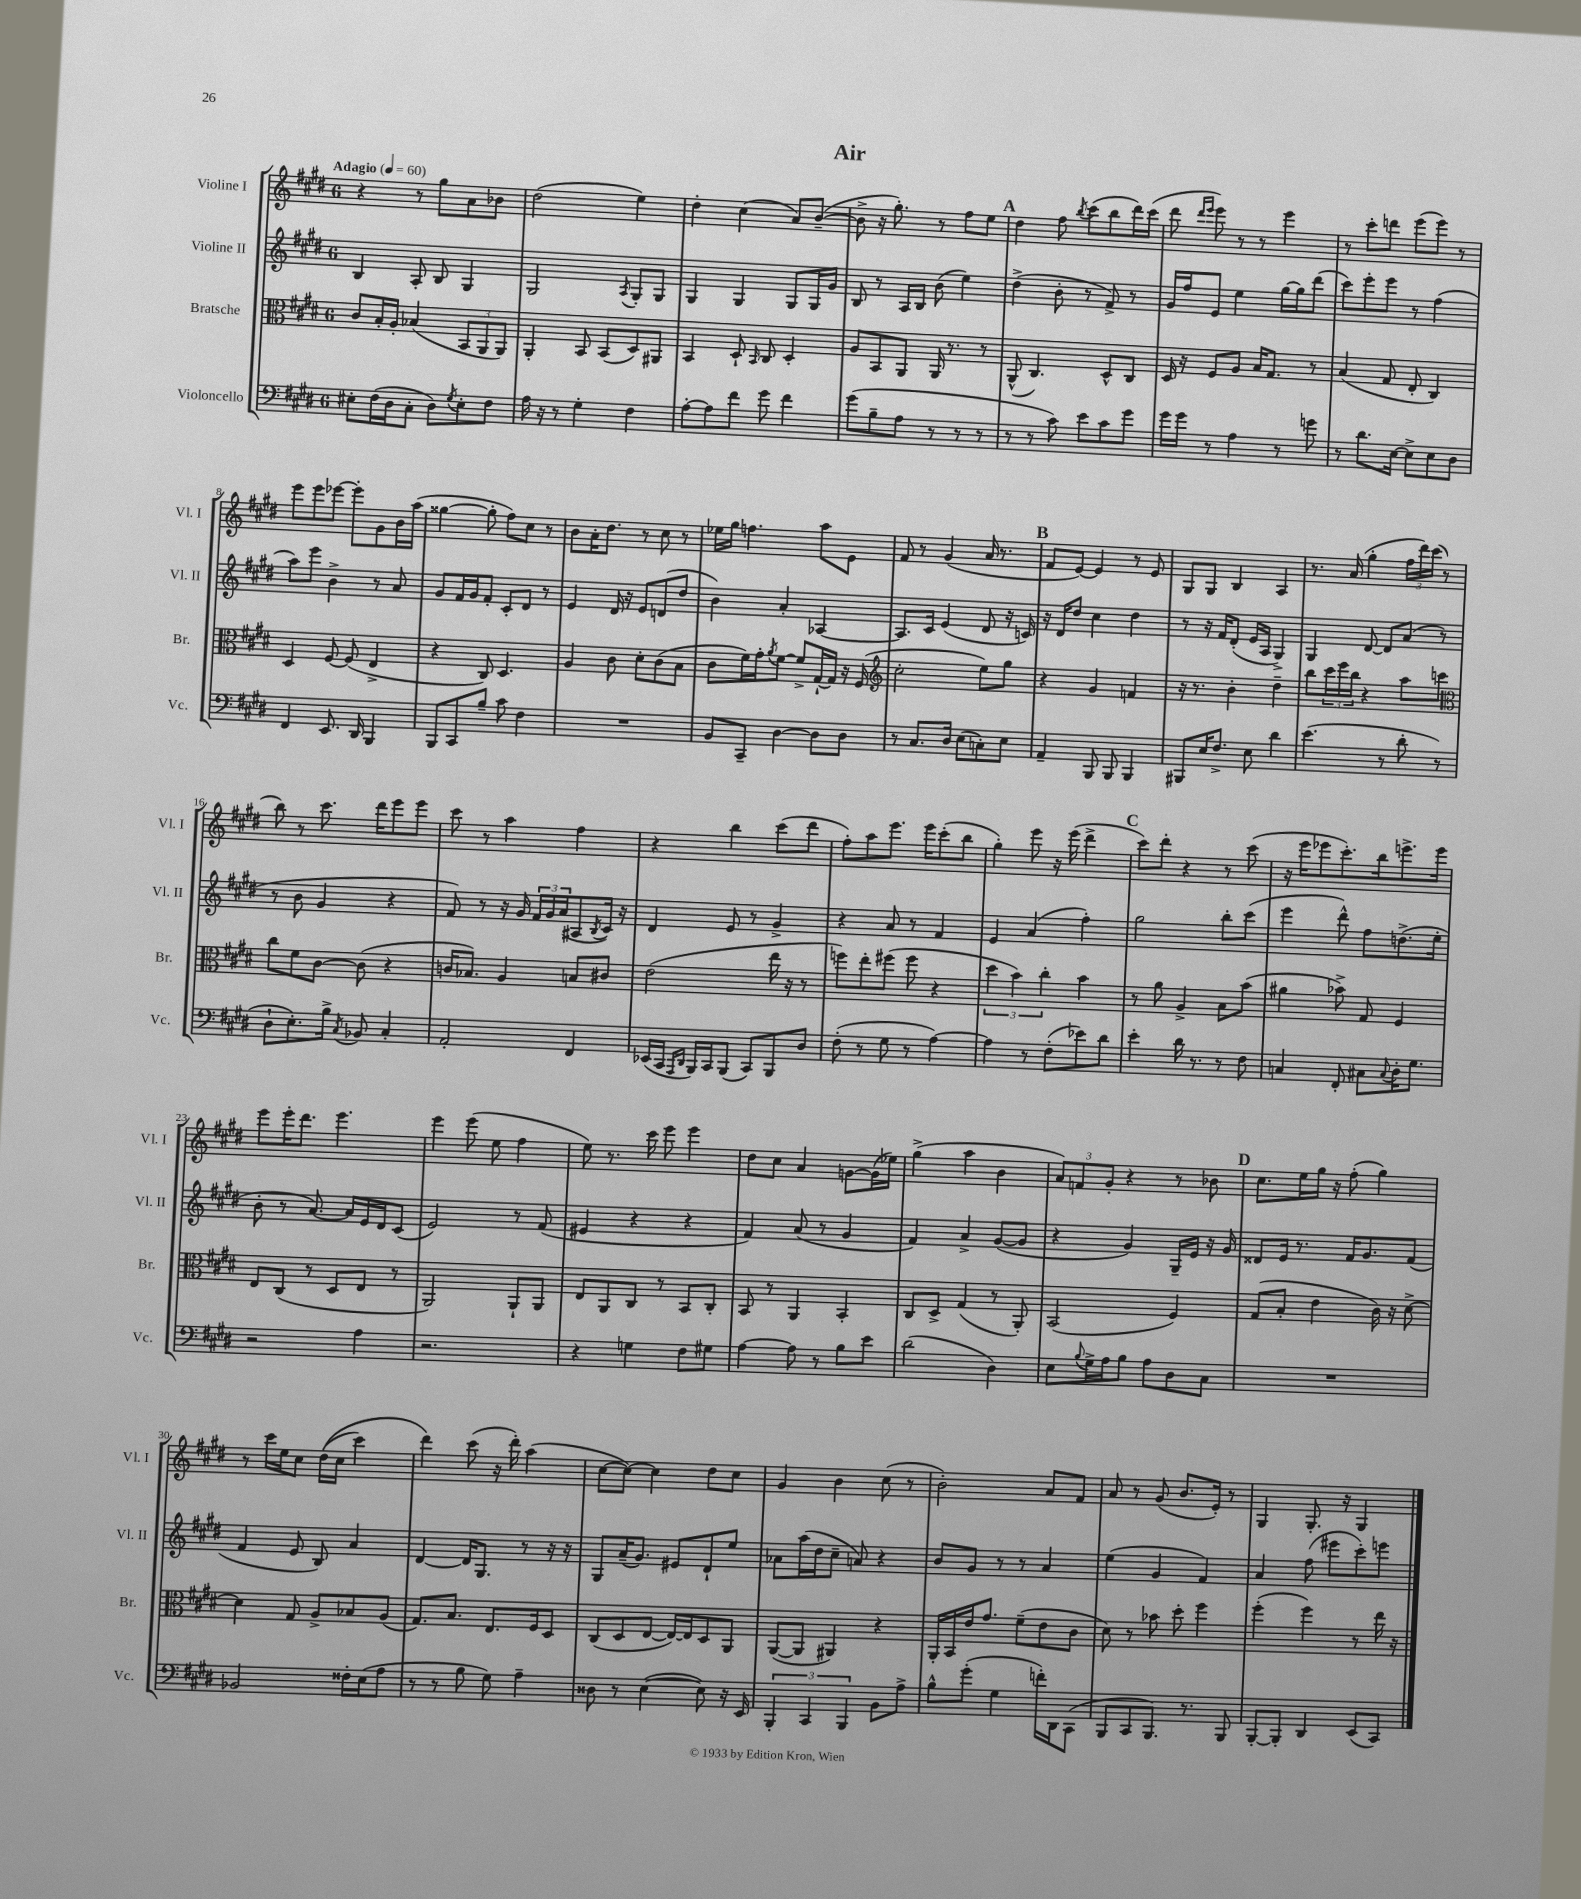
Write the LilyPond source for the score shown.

\header { title = "Air" }
<<
\new StaffGroup <<
\new Staff = "s0" \with { instrumentName = "Violine I" shortInstrumentName = "Vl. I" } {
    \clef treble \key e \major \once \override Staff.TimeSignature.style = #'single-digit \time 6/8 \tempo "Adagio" 4 = 60
    r4 r8 gis''8 a'8 bes'8 |
    dis''2( e''4) |
    dis''4-. cis''4( a'8) b'8~--( |
    b'8-> r16 gis''8.-.) r8 fis''8 e''8 |
    \mark \markup { \bold "A" } dis''4 fis''8 \acciaccatura { b''8 } cis'''8( b''8 dis'''16) cis'''16( |
    dis'''8 \grace { dis'''16 e'''16 } e'''8) r8 r8 e'''4 |
    r8 cis'''8-. d'''8 e'''8( e'''8) r8 |
    e'''8 e'''8 ees'''8~ ees'''8-. gis'8 b'16 a''16( |
    gisis''4~ gisis''8-. fis''8) cis''8 r8 |
    b'8 a'16-. dis''8. r8 cis''8 r8 |
    ees''16 gis''16 f''4. a''8 e'8 |
    fis'8 r8 gis'4( a'16 r8. |
    \mark \markup { \bold "B" } fis'8 e'8~) e'4 r8 e'8 |
    gis8 gis8 b4 a4 |
    r8. a'16( gis''4-. \tuplet 3/2 { fis''16 dis'''16) cis'''16( } r8 |
    b''8) r8 cis'''8. dis'''16 e'''8 e'''8 |
    cis'''8 r8 a''4 fis''4 |
    r4 b''4 cis'''8( dis'''8 |
    fis''8-.) a''8 e'''8. e'''16 cis'''8-.( b''8 |
    gis''4-.) e'''8 r16 e'''16( dis'''4-> |
    \mark \markup { \bold "C" } cis'''8) dis'''8-. r4 r8 cis'''8( |
    r16 e'''16 ees'''8 cis'''8.-.) b''16 e'''8.-> e'''16 |
    e'''8 e'''16-. dis'''8. e'''4. |
    e'''4 e'''8( e''8 fis''4 |
    e''8) r8. cis'''16 e'''8 e'''4 |
    dis''8 cis''8 a'4 g'8~ g'16( ees''16) |
    gis''4->( a''4 b'4 |
    \tuplet 3/2 { a'8) f'8 gis'8-. } r4 r8 bes'8 |
    \mark \markup { \bold "D" } cis''8. e''16 gis''16 r16 fis''8-.( gis''4) |
    r8 cis'''16 e''16 cis''8 dis''16(\( cis''16 cis'''4) |
    dis'''4\) cis'''8( r16 dis'''16-.) a''4( |
    cis''8~ cis''8~) cis''4 dis''8 cis''8 |
    gis'4 b'4 cis''8( r8 |
    b'2-.) a'8 fis'8 |
    a'8 r8 gis'8( b'8. e'16-.) r8 |
    gis4 gis8.-. r16 gis4 \bar "|." |
}
\new Staff = "s1" \with { instrumentName = "Violine II" shortInstrumentName = "Vl. II" } {
    \clef treble \key e \major \once \override Staff.TimeSignature.style = #'single-digit \time 6/8
    b4 a8-. b8 gis4 |
    gis2 \acciaccatura { a8 } gis8-. gis8 |
    gis4 gis4 gis8 gis16 gis'16 |
    b8 r8 a16 b16 b'8( e''4) |
    \mark \markup { \bold "A" } dis''4->( b'8-. r8 fis'8->) r8 |
    gis'16 fis''16 e'8 e''4 gis''16~ gis''16 dis'''8( |
    cis'''8) e'''8-. e'''8 r8 fis''4( |
    a''8) e'''8 b'4-> r8 a'8 |
    gis'8 fis'16 gis'16 fis'8-. cis'8-. dis'8 r8 |
    e'4 dis'16 r16 e'8 d'8( dis''8 |
    b'4) a'4-. aes4~ |
    aes8. cis'16 e'4( dis'8 r16 c'16) |
    \mark \markup { \bold "B" } r16 dis'16 dis''8 cis''4 dis''4 |
    r8 r16 fis'16 dis'8-.( e'16 a16 gis4->) |
    gis4 dis'8~ dis'8 a'8( r8 |
    r8 b'8 gis'4 r4 |
    fis'8) r8 r16 gis'16 \tuplet 3/2 { fis'16 gis'16 a'16( } ais8 \acciaccatura { b8 } cis'16) r16 |
    dis'4 e'8 r8 gis'4-> |
    r4 a'8 r8 fis'4 |
    e'4 a'4( fis''4-.) |
    \mark \markup { \bold "C" } gis''2 b''8-. cis'''8( |
    e'''4 dis'''8-^) fis''8 d''8.->( e''16-. |
    b'8-. r8 a'8.~) a'16 e'16 dis'16 cis'8( |
    e'2) r8 fis'8( |
    eis'4 r4 r4 |
    fis'4) a'8( r8 gis'4 |
    fis'4) a'4-> gis'8~( gis'8 |
    r4 gis'4) gis16-- e'16 r16 gis'16 |
    \mark \markup { \bold "D" } disis'8 e'16 r8. fis'16 gis'8. fis'8( |
    fis'4 e'8 b8) a'4 |
    dis'4~ dis'16 gis8. r8 r16 r16 |
    gis8 a'16--( gis'8.) eis'8 dis'8-! e''8 |
    aes'8 a''16( dis''16 cis''8-- a'8) r4 |
    b'8 gis'8 r8 r8 a'4 |
    e''4( gis'4 fis'4) |
    a'4 fis''8( eis'''8 cis'''8-.) e'''8 \bar "|." |
}
\new Staff = "s2" \with { instrumentName = "Bratsche" shortInstrumentName = "Br." } {
    \clef alto \key e \major \once \override Staff.TimeSignature.style = #'single-digit \time 6/8
    cis'8 b16-. a16-. bes4( \tuplet 3/2 { b,8 a,8 a,8) } |
    a,4-. b,8 b,8( dis8) ais,8 |
    b,4 dis8-! \grace { b,16 } cis8 dis4-. |
    a8 b,8 a,8 a,16 r8. r8 |
    \mark \markup { \bold "A" } a,8-^( cis4.) dis8-^ cis8 |
    dis16 r16 fis8 a8 b16 gis8. r8 |
    b4( gis8 e8-. cis4) |
    dis4 fis8~ fis8( e4-> |
    r4 cis8) dis4. |
    a4 cis'8 dis'8-. cis'8( b8 |
    cis'8 fis'16) gis'16-. \acciaccatura { a'8 } fis'8~ fis'8-> gis16~-! gis16 r16 fis16( |
    \clef treble cis''2-. e''8) gis''8 |
    \mark \markup { \bold "B" } r4 gis'4 f'4 |
    r16 r8. b'4-. dis''4-- |
    b''8 \tuplet 3/2 { cis'''16 e'''16 b''16 } r4 a''8 c'''8 |
    \clef alto cis''8 fis'8 cis'8~ cis'8( r4 |
    c'16 bes8.) a4 b8 cis'8 |
    e'2( e''16 r16 r8 |
    f''8) e''8-. fis''8( fis''8 r4 |
    \tuplet 3/2 { dis''4 b'4) cis''4-. } b'4 |
    \mark \markup { \bold "C" } r8 a'8 a4-> b8 b'8( |
    ais'4 bes'8->) gis8 fis4 |
    e8 cis8( r8 dis8 e8 r8 |
    a,2) a,8-! a,8 |
    e8 a,8 cis8 r8 b,8 cis8-. |
    b,8 r8 a,4 b,4-. |
    cis8 dis8-> gis4( r8 a,8-.) |
    b,2( fis4) |
    \mark \markup { \bold "D" } gis8( b8-. e'4 cis'16) r16 dis'8~-> |
    dis'4 gis8 a8-> bes8 a8( |
    gis8.) b8. e8. fis16 dis8 |
    cis8( dis8 e8~ e16~) e16 dis8 a,8 |
    a,8~( a,8 ais,4) r4 |
    a,16-. b,16 e'16 gis'8. fis'8--( e'8 cis'8 |
    dis'8) r8 bes'8 dis''8-. fis''4 |
    fis''4-.( fis''4) r8 e''16 r16 \bar "|." |
}
\new Staff = "s3" \with { instrumentName = "Violoncello" shortInstrumentName = "Vc." } {
    \clef bass \key e \major \once \override Staff.TimeSignature.style = #'single-digit \time 6/8
    eis8-. fis16( dis16 cis8-. dis8) \acciaccatura { gis8 } eis8-. fis8 |
    a16 r16 r8 gis4-. fis4 |
    a8~-. a8 fis'8 gis'8 fis'4 |
    gis'8( b8-- a8 r8 r8 r8 |
    \mark \markup { \bold "A" } r8 r8 cis'8) e'8 cis'8 gis'8 |
    gis'16 gis'16 r8 a4 r8 g'8 |
    r8 dis'8. e16~ e8-> e8 dis8 |
    fis,4 e,8. dis,16 b,,4 |
    b,,8 cis,8 b8-- cis'8 fis4 |
    R2. |
    b,8 cis,8-- dis4~ dis8 dis8 |
    r8 cis8. dis16 e8( c8-.) e8 |
    \mark \markup { \bold "B" } a,4-- b,,8 b,,8 b,,4 |
    bis,,8 e16 fis8.-> e8 dis'4 |
    e'4.( r8 dis'8-. r8 |
    dis8-! e8.-.) b16-> \acciaccatura { cis8 } bes,8 cis4-. |
    a,2-. fis,4 |
    ees,16( cis,16 \grace { a,,16 dis,16 } b,,16) cis,16 b,,8( cis,8) b,,8 dis8 |
    fis8-.( r8 gis8 r8 a4~) |
    a4 r8 fis8-.( ees'8) dis'8 |
    \mark \markup { \bold "C" } e'4-. dis'16 r8. r8 fis8 |
    c4 fis,8-. cis8 \appoggiatura { cis8 } dis16-. gis8. |
    r2 a4 |
    r2. |
    r4 g4 fis8 gis8 |
    a4~ a8 r8 b8 e'8 |
    dis'2( dis4) |
    e8 \appoggiatura { b8 } gis16-> a16 b8 a8 dis8 cis8 |
    \mark \markup { \bold "D" } R2. |
    bes,2 fisis16-. e16( a8 |
    r8 r8 b8 gis8) a4-- |
    disis8 r8 e4~( e8) r16 e,16 |
    \tuplet 3/2 { b,,4-. cis,4 b,,4 } b,8 a8-> |
    b8-^ gis'8-.( gis4 f'16-.) dis,16 cis,8( |
    b,,8 cis,8 b,,8.) r8. b,,8 |
    b,,8~-. b,,8-. dis,4 e,8( cis,8) \bar "|." |
}
>>
>>
